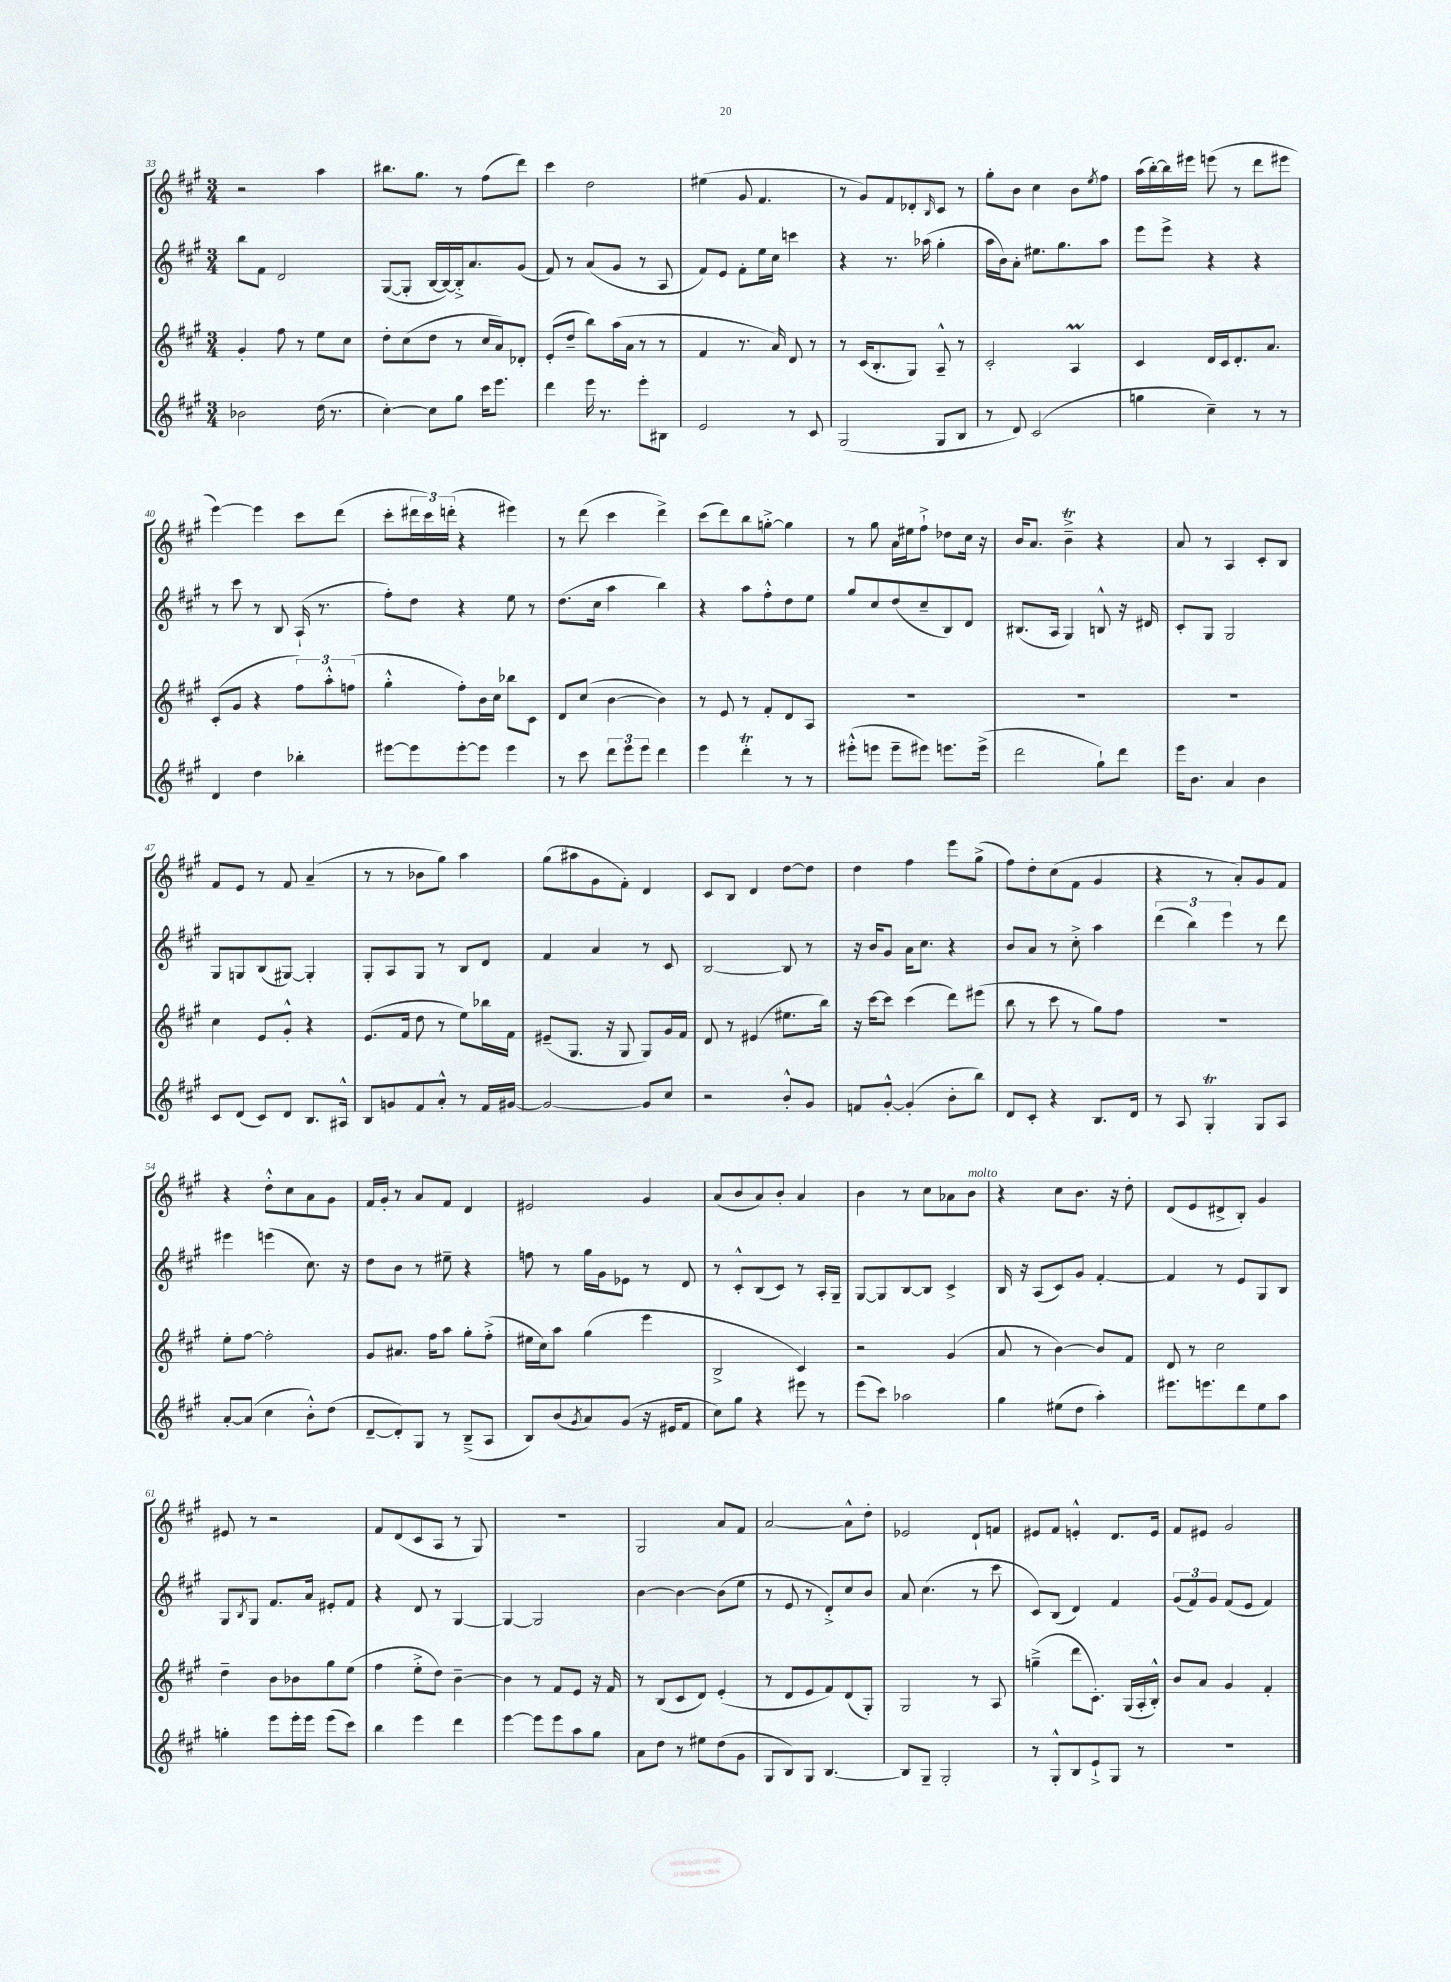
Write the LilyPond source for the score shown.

<<
\new StaffGroup <<
\new Staff = "s0" {
    \clef treble \key a \major \numericTimeSignature \time 3/4
    r2 a''4 |
    bis''8. gis''8. r8 fis''8( d'''8) |
    cis'''4 d''2 |
    eis''4( gis'8 fis'4. |
    r8 gis'8) fis'8 des'8-. \grace { b16 } cis'8 r8 |
    gis''8-. b'8 cis''4 b'8 \acciaccatura { e''8 } fis''8 |
    a''16( b''16~-.) b''16 eis'''16 e'''8( r8 d'''8 eis'''8 |
    e'''4~) e'''4 cis'''8 d'''8( |
    cis'''8-. \tuplet 3/2 { dis'''16 cis'''16) d'''16-.( } r4 eis'''4) |
    r8 d'''8( cis'''4 d'''4->) |
    cis'''8( d'''8) b''8 g''8~-.-> g''4 |
    r8 gis''8 a'16 eis''16 fis''8-!-> des''8 cis''16 r16 |
    b'16 a'8. b'4--->\trill r4 |
    a'8 r8 a4 cis'8-. b8 |
    fis'8 e'8 r8 fis'8 a'4--( |
    r8 r8 bes'8 gis''8) a''4 |
    gis''8( ais''8 gis'8 fis'8-.) d'4 |
    cis'8 b8 d'4 d''8~ d''8 |
    d''4 fis''4 e'''8 gis''8->( |
    fis''8) d''8-. cis''8( fis'8 gis'4 |
    r4 r8 a'8-.) gis'8 fis'8 |
    r4 d''8-.-^ cis''8 a'8 gis'8 |
    fis'16 gis'16-. r8 a'8 fis'8 d'4 |
    eis'2 gis'4 |
    a'8( b'8 a'8) b'8-. a'4 |
    b'4 r8 cis''8 aes'8 b'8^\markup { \italic "molto" } |
    r4 cis''8 b'8. r16 d''8-. |
    d'8( e'8 dis'8-> b8-.) gis'4 |
    eis'8 r8 r2 |
    fis'8 d'8( cis'8 a8 r8 gis8) |
    R2. |
    gis2 a'8 fis'8 |
    a'2~ a'8-^ d''8-. |
    ees'2 d'8-! f'8 |
    eis'8 fis'8 e'4-.-^ d'8. e'16 |
    fis'8 eis'8 gis'2 \bar "|." |
}
\new Staff = "s1" {
    \clef treble \key a \major \numericTimeSignature \time 3/4
    b''8 fis'8 d'2 |
    gis8~( gis8-. b16~ b16~) b16-.-> a'8. gis'8( |
    fis'8) r8 a'8( gis'8 r8 a8 |
    fis'8) e'8 fis'8-. e''16 cis''16 c'''4 |
    r4 r8. aes''16( gis''4-. |
    a''16 b'16) a'8-. eis''8. gis''8. a''8 |
    e'''8 e'''8-> r4 r4 |
    r8 cis'''8 r8 b8 a16-!( r8. |
    fis''8-.) d''8 r4 e''8 r8 |
    d''8.( cis''16 a''4 b''4) |
    r4 a''8 fis''8-.-^ d''8 e''8 |
    gis''8 cis''8 d''8( cis''8-- b8) d'8 |
    bis8.( a16 gis4) b8-^ r16 dis'16 |
    cis'8-. gis8 gis2 |
    gis8 g8 b8( gis8~) gis4-. |
    gis8-. a8 gis8 r8 b8 d'8 |
    fis'4 a'4 r8 cis'8 |
    b2~ b8 r8 |
    r16 b'16 gis'8 a'16 cis''8. r4 |
    b'8 a'8 r8 cis''8-.-> a''4 |
    \tuplet 3/2 { d'''4( b''4) e'''4 } r8 d'''8 |
    eis'''4 e'''4( cis''8.) r16 |
    d''8 b'8 r8 eis''8-- r4 |
    f''8 r8 gis''16 gis'16 ees'8 r8 d'8 |
    r8 cis'8-.-^ b8( cis'8) r8 a16-. gis16-- |
    gis8~ gis8 b8~ b8 cis'4-> |
    b16 r16 a8( cis'8) gis'8 fis'4~-. |
    fis'4 r8 e'8 gis8 b8 |
    gis8 \acciaccatura { b8 } gis8 fis'8. a'16 eis'8-. fis'8 |
    r4 d'8 r8 gis4~ |
    gis4~ gis2 |
    b'4~ b'4~ b'8( e''8 |
    r8 e'8 r8 d'8-.->) cis''8 b'8 |
    a'8 cis''4.( r8 cis'''8 |
    cis'8) b8( d'4) fis'4 |
    \tuplet 3/2 { gis'8( fis'8) gis'8 } fis'8( e'8 fis'4) \bar "|." |
}
\new Staff = "s2" {
    \clef treble \key a \major \numericTimeSignature \time 3/4
    gis'4-. fis''8 r8 e''8 cis''8 |
    d''8-. cis''8( d''8 r8 cis''16 a'16) des'8-. |
    e'8-.( d''8-- b''8) a''16( a'16 r8 r8 |
    fis'4 r8. a'16) d'8 r8 |
    r8 cis'16( b8.-. gis8) a8---^ r8 |
    cis'2-. a4\prall |
    cis'4 d'16 cis'16 d'8.-. a'8. |
    cis'8-.( gis'8 r4 \tuplet 3/2 { fis''8) a''8-.-^ f''8( } |
    gis''4-.-^ fis''8-.) b'16 cis''16 bes''8 cis'8 |
    d'8 cis''8( b'4~ b'4) |
    r8 e'8 r8 fis'8-. d'8 a8 |
    R2. |
    R2. |
    R2. |
    cis''4 e'8 gis'8-.-^ r4 |
    e'8.( fis'16 d''8 r8 e''8) bes''16 fis'16 |
    eis'8--( gis8. r16 gis8 gis8) gis'16 fis'16 |
    d'8 r8 eis'4( eis''8. b''16) |
    r16 cis'''16~ cis'''8 cis'''4( d'''8) eis'''8( |
    b''8 r8 cis'''8 r8 gis''8) fis''8 |
    R2. |
    e''8-. fis''8~ fis''2-. |
    gis'8 ais'8. fis''16 a''8 gis''8-. fis''8-.->( |
    eis''16 cis''16) a''8 gis''4( e'''4 |
    b2-> cis'4) |
    r2 gis'4( |
    a'8 r8 b'4~) b'8 fis'8 |
    d'8 r8 cis''2 |
    d''4-- b'8 bes'8 gis''8 e''8( |
    fis''4 e''8-.-> d''8) b'4~-- |
    b'4 r8 fis'8 e'8 r16 fis'16 |
    r8 b8( cis'8 d'8) e'4-.( |
    r8 d'8 e'8 fis'8) d'8( gis8-.) |
    gis2 r8 a8 |
    g''4--->( d'''8 cis'8.-.) gis16( a16-. b16-.-^) |
    b'8 a'8 gis'4 fis'4-. \bar "|." |
}
\new Staff = "s3" {
    \clef treble \key a \major \numericTimeSignature \time 3/4
    bes'2 d''16( r8. |
    cis''4~-.) cis''8 gis''8 cis'''16 e'''8. |
    d'''4 e'''16 r8. e'''8-. bis8 |
    e'2 r8 cis'8 |
    gis2( gis8 b8 |
    r8 d'8) cis'2( |
    g''4 cis''4--) r8 r8 |
    d'4 d''4 bes''4-. |
    eis'''8~ eis'''8 eis'''8~-. eis'''8 eis'''4 |
    r8 cis'''8 \tuplet 3/2 { d'''8 e'''8 e'''8 } d'''4 |
    e'''4 d'''4-.\trill r8 r8 |
    eis'''8-.-^( e'''8 e'''8-- eis'''8) e'''8. e'''16->( |
    d'''2 gis''8-!) d'''8 |
    e'''16 b'8. a'4 b'4 |
    cis'8 d'8( cis'8) d'8 b8. ais16-^ |
    b8 g'8 fis'8 a'8-.-^ r8 fis'16 gis'16~ |
    gis'2~ gis'8 cis''8 |
    r2 b'8-.-^ gis'8 |
    f'8 gis'8~-.-^ gis'4-.( b'8-. b''8) |
    d'8 cis'8-. r4 b8. d'16 |
    r8 a8 gis4-.\trill gis8 a8 |
    a'8~-. a'8( cis''4 b'8-.-^) d''8( |
    d'8~-- d'8-.) gis8 r8 b8--->( a8 |
    b8) b'8( \acciaccatura { gis'8 } a'8) gis'8( r16 eis'16 fis'8 |
    cis''8) gis''8 r4 eis'''8 r8 |
    e'''8( cis'''8) aes''2 |
    gis''4 eis''8( d''8 a''4-.) |
    eis'''8. e'''8. d'''8 e''8 a''8 |
    g''4-. e'''8 e'''16-. e'''16 e'''8( cis'''8) |
    b''4 e'''4 d'''4 |
    e'''4~ e'''8 e'''8 a''8 gis''8 |
    a'8 d''8 r8 eis''8 d''8( gis'8 |
    gis8 b8) gis8 b4.~ |
    b8 gis8-- gis2-. |
    r8 gis8-.-^ b8 e'8-!-> gis8 r8 |
    R2. \bar "|." |
}
>>
>>
\layout { \context { \Score currentBarNumber = #33 } }
